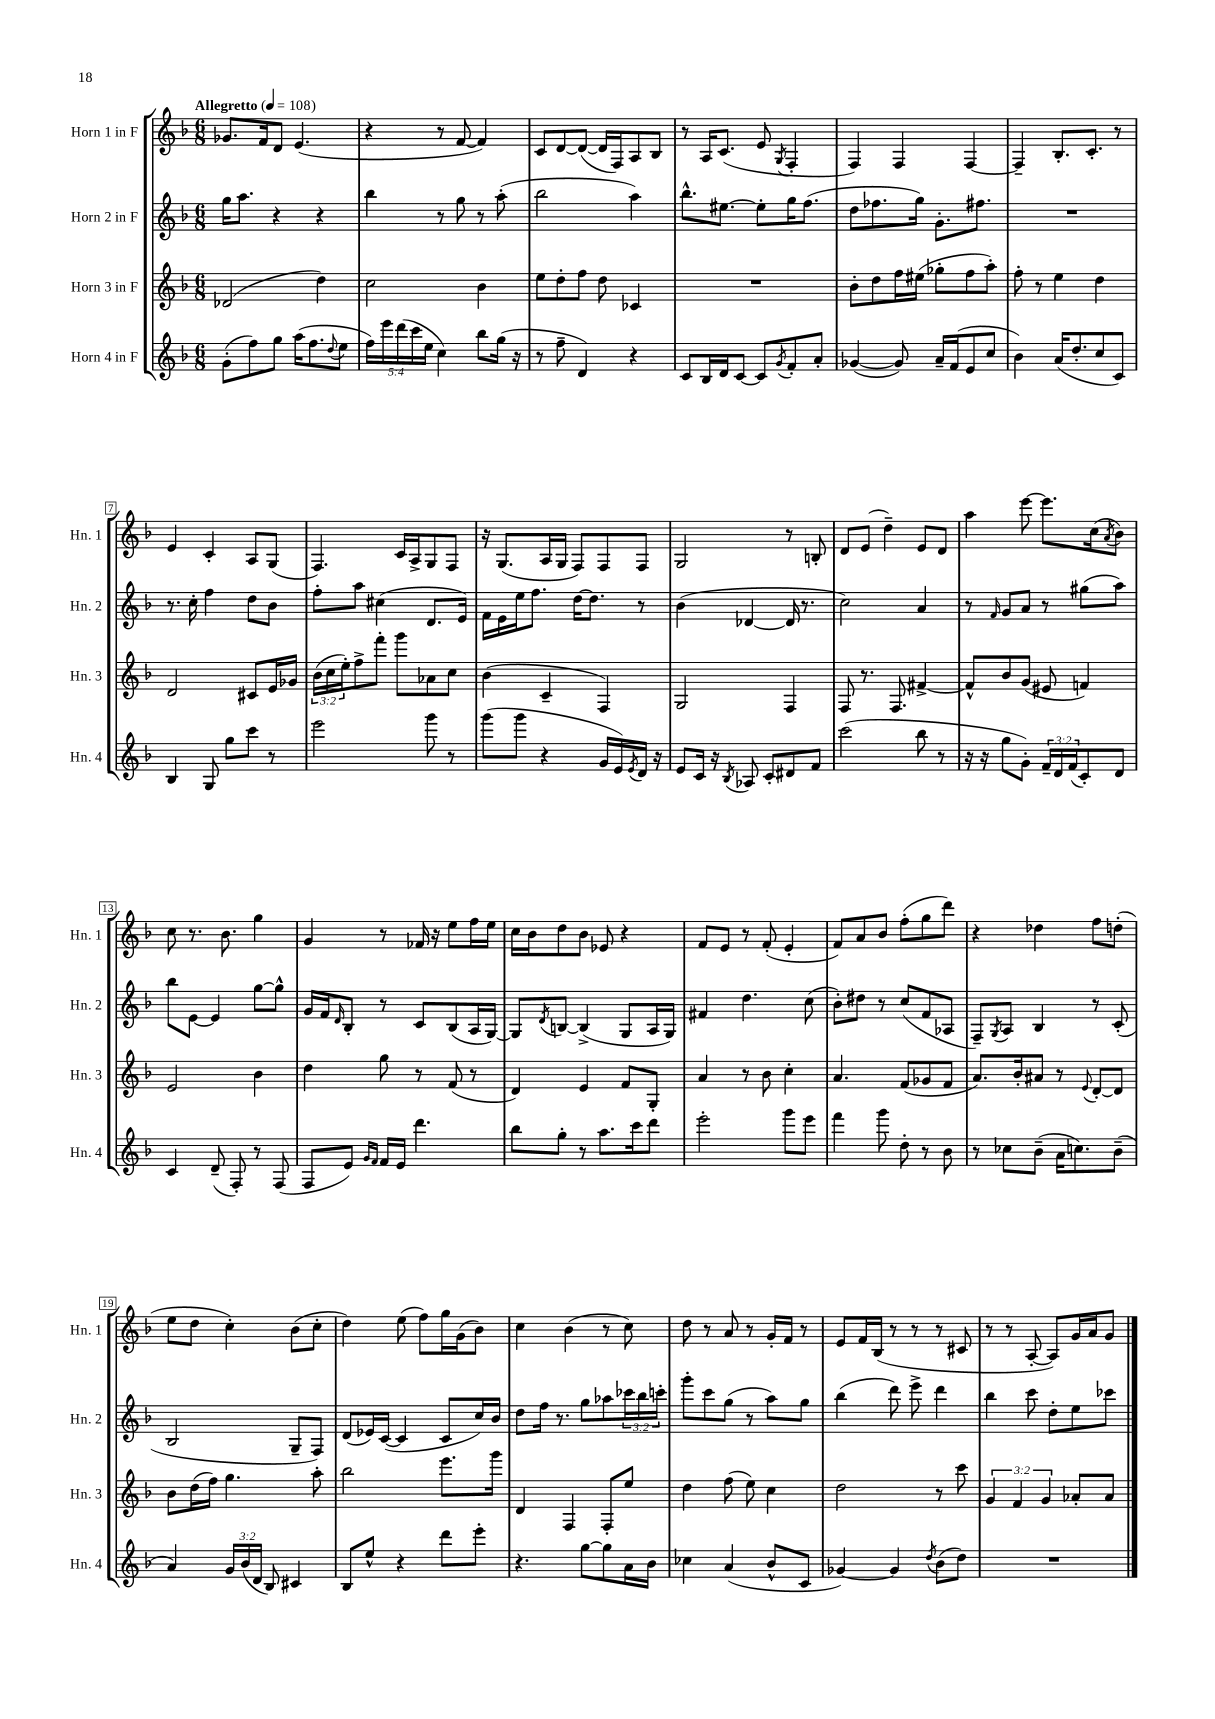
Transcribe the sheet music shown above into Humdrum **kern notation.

**kern	**kern	**kern	**kern
*staff4	*staff3	*staff2	*staff1
*clefG2	*clefG2	*clefG2	*clefG2
*k[b-]	*k[b-]	*k[b-]	*k[b-]
*M6/8	*M6/8	*M6/8	*M6/8
*MM108	*MM108	*MM108	*MM108
(8g'	(2d-	16gg	8.g-
.	.	8.aa	.
8ff)	.	.	.
.	.	.	16f
8gg	.	4r	8d
(16aa	.	.	(4.e
8.ff	.	.	.
.	4dd)	4r	.
8qqdd	.	.	.
8ee	.	.	.
=	=	=	=
20ff)	2cc	4bb-	4r
20eee	.	.	.
(20ddd	.	.	.
20ccc	.	.	.
20ee	.	.	.
4cc)	.	8r	8r
.	.	8gg	[8f
8bb-	4b-	8r	4f])
(16gg	.	(8aa'	.
16r	.	.	.
=	=	=	=
8r	8ee	2bb-	8c
8ff~	8dd'	.	[8d
4d)	8ff	.	(8d_
.	8dd	.	16d]
.	.	.	16F)
4r	4c-	4aa)	8A
.	.	.	8B-
=	=	=	=
8c	2.r	8.bb-^^	8r
16B-	.	.	16A
16d	.	[8.ee#	(8.c
[8c	.	.	.
8c]	.	8ee#']	8e
8qg	.	.	8qG
8f'	.	16gg	4F'
.	.	(8.ff	.
8a'	.	.	.
=	=	=	=
([4g-	8b-'	8dd	4F)
.	8dd	8.ff-	.
8g-])	16ff	.	4F
.	(16ee#	16gg)	.
16a~	8gg-'	8.g'	.
(16f	.	.	.
8e	8ff	.	[4F
.	.	8.ff#	.
8cc	8aa')	.	.
=	=	=	=
4b-)	8ff'	2.r	4F~]
.	8r	.	.
(16a	4ee	.	8.B-'
8.dd'	.	.	.
.	.	.	8.c'
8cc	4dd	.	.
8c)	.	.	8r
=	=	=	=
4B-	2d	8.r	4e
.	.	16cc'	.
8G	.	4ff	4c'
8gg	.	.	.
8ccc	8c#	8dd	8A
8r	16e	8b-	(8G
.	16g-	.	.
=	=	=	=
2eee	(24b-	8ff'	4.F)
.	24cc	.	.
.	24ee')	.	.
.	8ff^	8aa	.
.	8fff'	(4cc#	.
.	8ggg	.	16c
.	.	.	16A^
8ggg	8a-	8.d	8G
8r	8cc	.	8F
.	.	16e)	.
=	=	=	=
(8ggg	(4b-	16f	16r
.	.	16e	(8.G
8ggg	.	16ee	.
.	.	8.ff	.
4r	4c~	.	16A
.	.	.	16G
.	.	[16dd	8F)
.	.	8.dd]	.
16g	4F)	.	8F
16e)	.	.	.
8qe	.	.	.
16d	.	8r	8F
16r	.	.	.
=	=	=	=
8e	2G	(4b-	2G
16c	.	.	.
16r	.	.	.
8qB-	.	.	.
8A-	.	[4d-	.
8c'	.	.	.
8d#	4F	16d-]	8r
.	.	8.r	.
8f	.	.	8B'
=	=	=	=
(2ccc	8F	2cc)	8d
.	8.r	.	(8e
.	.	.	4dd~)
.	8.F	.	.
8bb-	[4f#^	4a	8e
8r	.	.	8d
=	=	=	=
16r	8f#^^]	8r	4aa
16r	.	.	.
.	.	16qqf	.
8gg	8b-	8g	.
8g')	(8g	8a	[8eee
24f~	8e#	8r	8.eee]
24d	.	.	.
(24f	.	.	.
8c')	4f)	(8gg#	.
.	.	.	(16cc
.	.	.	8qa
8d	.	8aa)	8b-)
=	=	=	=
4c	2e	8bb-	8cc
.	.	[8e	8.r
(8d~	.	4e]	.
.	.	.	8.b-
8F')	.	.	.
8r	4b-	[8gg	4gg
(8F	.	8gg^^]	.
=	=	=	=
8F	4dd	16g	4g
.	.	16f	.
.	.	16qqd	.
8e)	.	8B-'	.
16qqg	.	.	.
16qqf	.	.	.
16f	8gg	8r	8r
16e	.	.	.
4.ddd	8r	8c	16f-
.	.	.	16r
.	(8f	(8B-	8ee
.	8r	16A	16ff
.	.	[16G)	16ee
=	=	=	=
8bb-	4d)	8G]	16cc
.	.	.	16b-
.	.	8qd	.
8gg'	.	[8B	8dd
8r	4e	(4B^]	8b-
8.aa	.	.	8e-
.	8f	8G	4r
16ccc	.	.	.
8ddd	8G'	16A	.
.	.	16G)	.
=	=	=	=
2eee'	4a	4f#	8f
.	.	.	8e
.	8r	4.dd	8r
.	8b-	.	(8f'
8ggg	4cc'	.	4e'
8eee	.	(8cc	.
=	=	=	=
4fff	4.a	8b-')	8f)
.	.	8dd#	8a
8ggg	.	8r	8b-
8dd'	(8f	(8cc	(8ff'
8r	8g-	8f	8gg
8b-	8f	8A-	8ddd)
=	=	=	=
8r	8.a)	8F~)	4r
.	.	8qG	.
8cc-	.	8A	.
.	16b-'	.	.
(8b-~	8a#	4B-	4dd-
16a	8r	.	.
8.cc)	.	.	.
.	8qqe	.	.
.	[8d'	8r	8ff
(8b-~	8d]	(8c'	(8dd'
=	=	=	=
4a)	8b-	2B-	8ee
.	(16dd	.	8dd
.	16ff)	.	.
24g	4.gg	.	4cc')
(24b-	.	.	.
24d	.	.	.
8B-)	.	.	.
4c#	.	8G~	(8b-
.	8aa'	8F)	8cc'
=	=	=	=
8B-	2bb-	(8d	4dd)
8ee^^	.	16e-)	.
.	.	([16c	.
4r	.	4c]	(8ee
.	.	.	8ff)
8ddd	8.eee	8c	16gg
.	.	.	(16g
8eee'	.	16cc)	8b-)
.	16ggg	16b-	.
=	=	=	=
4.r	4d	8dd	4cc
.	.	16ff	.
.	.	8.r	.
.	4F	.	(4b-
[8gg	.	8gg	.
8gg]	8F'	8aa-	8r
16a	8ee	24ccc-	8cc)
.	.	24bb-	.
16b-	.	.	.
.	.	24ccc'	.
=	=	=	=
4cc-	4dd	8ggg'	8dd
.	.	8ccc	8r
(4a	(8ff	(8gg	8a
.	8ee)	8r	8r
8b-^^	4cc	8aa)	16g'
.	.	.	16f
8c	.	8gg	8r
=	=	=	=
[4g-)	2dd	(4bb-	8e
.	.	.	16f
.	.	.	(16B-
4g-]	.	8ddd)	8r
.	.	8eee^	8r
8qdd	.	.	.
(8b-	8r	4ddd	8r
8dd)	8ccc	.	8c#
=	=	=	=
2.r	6g	4bb-	8r
.	.	.	8r
.	6f	.	.
.	.	8ccc	[8A'
.	6g	.	.
.	.	8dd'	8A])
.	8a-'	8ee	16g
.	.	.	16a
.	8a-	8ccc-	8g
==	==	==	==
*-	*-	*-	*-
